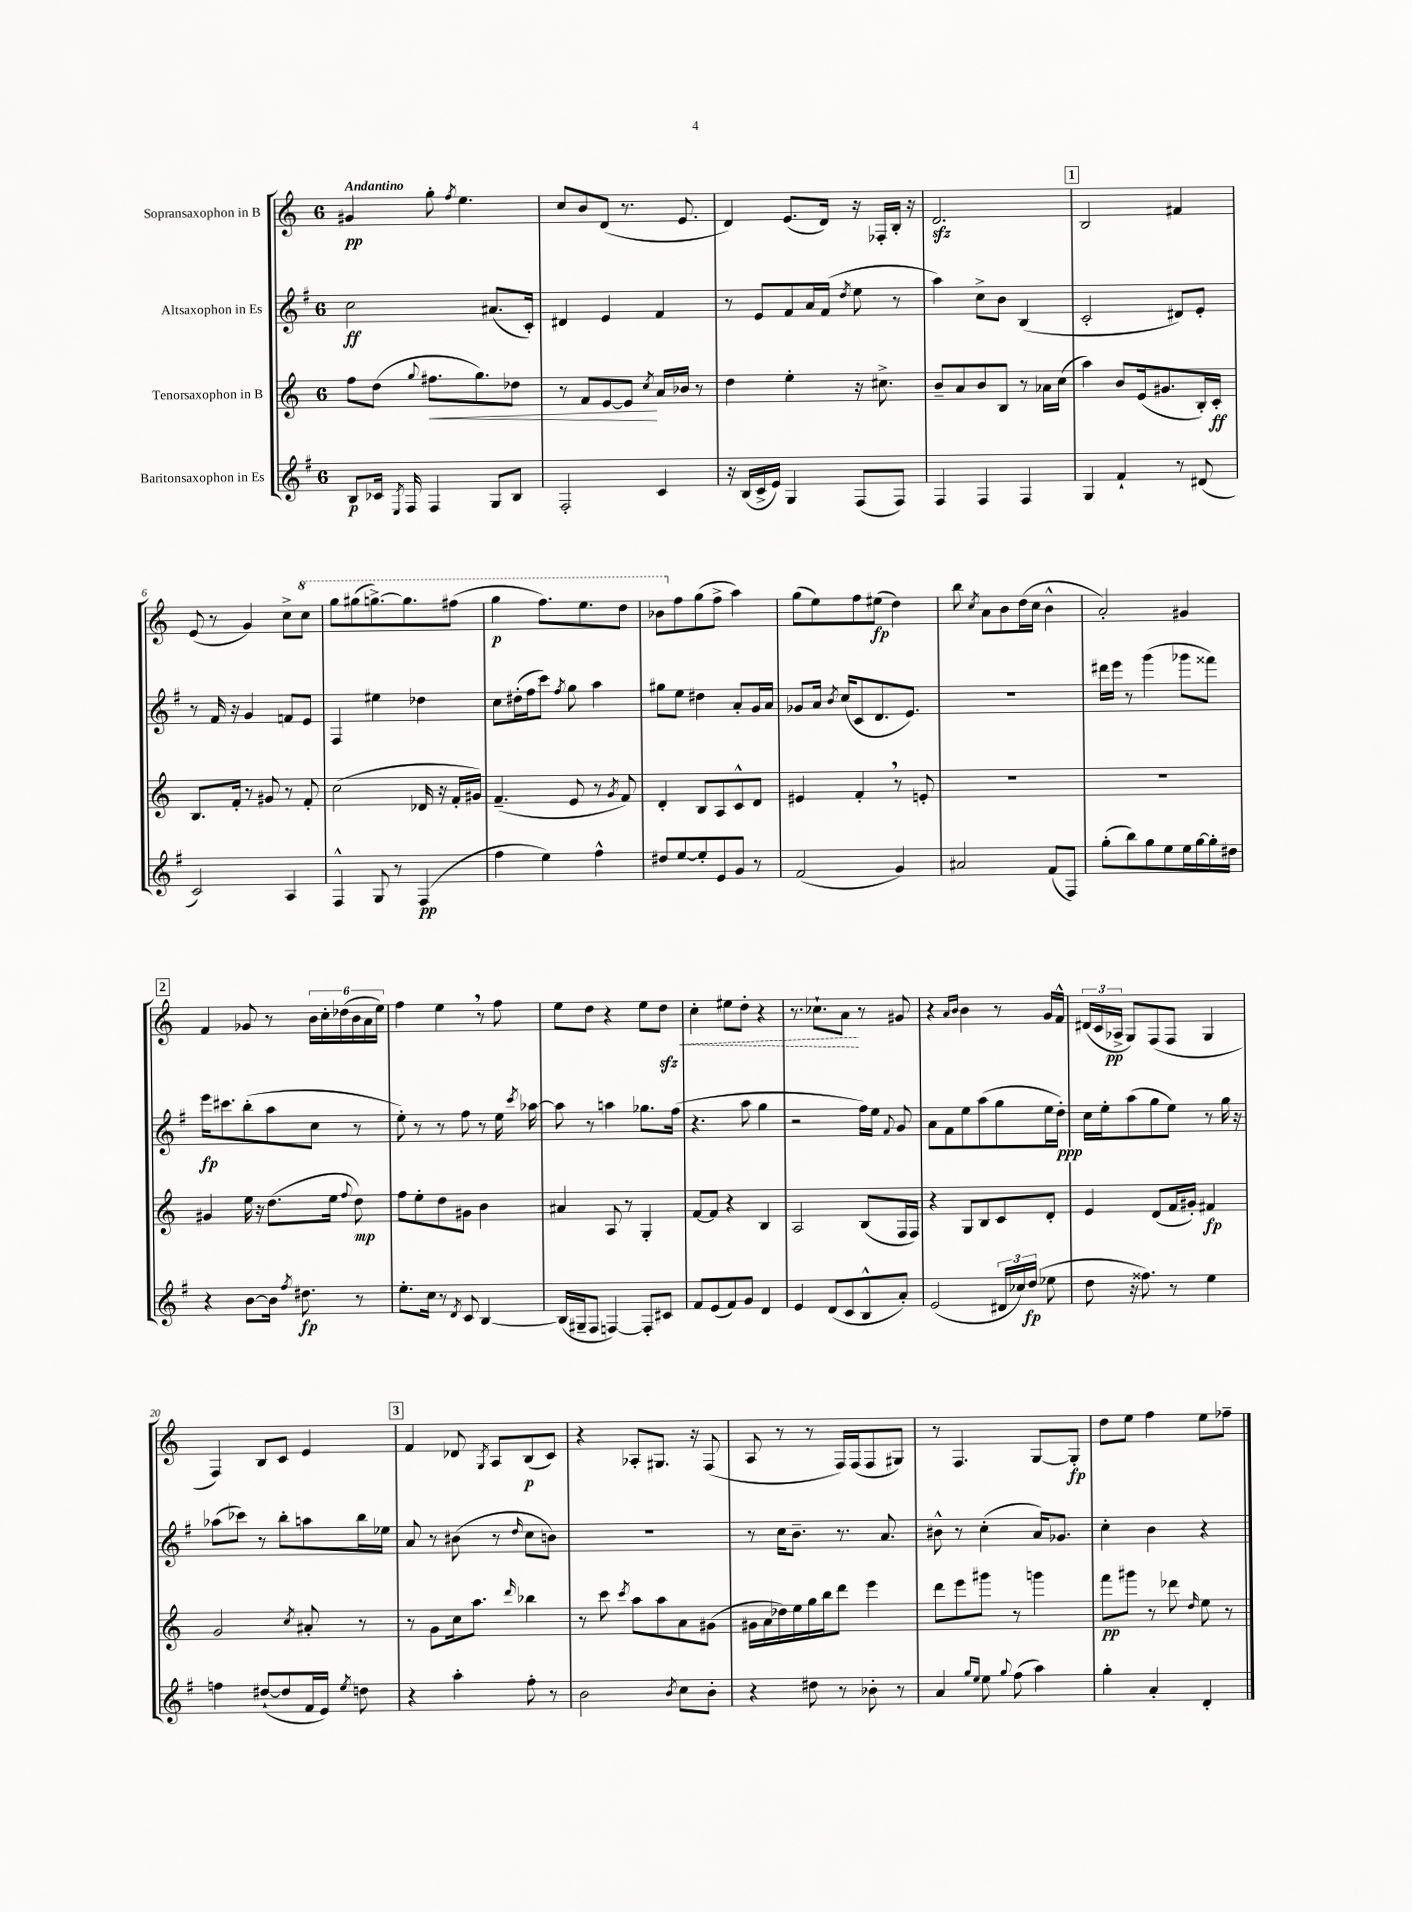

**kern	**kern	**kern	**kern
*staff4	*staff3	*staff2	*staff1
*clefG2	*clefG2	*clefG2	*clefG2
*k[f#]	*k[]	*k[f#]	*k[]
*M6/8	*M6/8	*M6/8	*M6/8
8B	8ff	2cc	4g#
16c-	(8dd	.	.
8qE	.	.	.
16F#	.	.	.
.	8qqgg	.	.
4F#	8.ff#	.	8gg'
.	.	.	8qff
.	.	.	4.ee
.	8.gg)	.	.
8G	.	(8.a#	.
8B	8dd-	.	.
.	.	16c')	.
=	=	=	=
2F#'	8r	4d#	8cc
.	8f	.	8b
.	[8e	4e	(8d
.	8e]	.	8.r
.	8qcc	.	.
4c	16a	4f#	.
.	16b-	.	8.e
.	8r	.	.
=	=	=	=
16r	4dd	8r	4d)
(16B	.	.	.
16c^	.	8e	.
16e)	.	.	.
4G	4ee'	8f#	(8.e
.	.	16a	.
.	.	(16f#	16d)
.	.	8qdd	.
(8F#	16r	8ee	16r
.	8.cc#^	.	16F-'
8F#)	.	8r	16B'
.	.	.	16r
=	=	=	=
4F#	8b~	4aa)	2.d
.	8a	.	.
4F#	8b	8cc^	.
.	8B	8b	.
4F#	8r	(4B	.
.	16a-	.	.
.	(16cc	.	.
=	=	=	=
4G	4aa)	2c'	2B
4f#`	8b	.	.
.	(16e	.	.
.	8.g#	.	.
8r	.	8d#)	4f#
(8d#	16B')	8e'	.
.	16c'	.	.
=	=	=	=
2c)	8.B	8r	(8e
.	.	16f#	8r
.	16f'	16r	.
.	8r	4g	4g)
.	8g#	.	.
4A	8r	8f	8cc^
.	8f'	8e	8ccc
=	=	=	=
4F#^^	(2cc	4F#	8ggg
.	.	.	(8ggg#
8G	.	4ee#	[8.ggg^)
8r	.	.	.
.	.	.	8.ggg]
(4F#	16d-	4dd-	.
.	16r	.	.
.	16f'	.	(8fff#
.	16g#)	.	.
=	=	=	=
4ff#	(4.f~	8cc	4ggg
.	.	(16dd#'	.
.	.	16ff#	.
4ee)	.	8ccc)	8.fff)
.	.	8qff#	.
.	8e	8gg	.
.	.	.	8.eee
4ff#^^	8r	4aa	.
.	8qg	.	.
.	8f)	.	8ddd
=	=	=	=
8dd#	4d'	8gg#	8bb-
[8ee	.	8ee	8ff
8ee']	8B	4dd#	(8gg
8e	8A	.	8ff^
8g	8c^^	8a'	4aa)
8r	8d	16g	.
.	.	16a	.
=	=	=	=
(2f#	4e#	8g-	(8gg
.	.	16a	8ee)
.	.	8qb	.
.	.	(16cc	.
.	4f'	8c	8ff
.	.	8.d	(8ee#
4g)	8r	.	4dd)
.	.	8.e)	.
.	8e'	.	.
=	=	=	=
2a#	2.r	2.r	8bb
.	.	.	8qcc
.	.	.	8a
.	.	.	8b
.	.	.	(16dd
.	.	.	16cc
(8f#	.	.	4b^^
8F#)	.	.	.
=	=	=	=
(8gg'	2.r	16ddd#	2a')
.	.	16eee	.
8bb)	.	8r	.
8gg	.	(4ggg	.
8ee	.	.	.
16ee	.	8ggg-	4g#
[16gg	.	.	.
16gg']	.	8fff##)	.
16dd#	.	.	.
=	=	=	=
4r	4g#	16eee	4f
.	.	8.ccc#	.
[8b	16ee	(8bb'	8g-
.	16r	.	.
16b]	(8.dd	8aa	8r
8qff#	.	.	.
8.dd#	.	.	.
.	.	8cc	24b
.	.	.	24cc'
.	16ee	.	.
.	.	.	(24dd-
.	8qqff	.	.
8r	8dd)	8r	24b
.	.	.	24a
.	.	.	24ee)
=	=	=	=
8.ee'	8ff	8ee')	4ff
.	8ee'	8r	.
16cc	.	.	.
8r	8dd	8r	4ee
8qd	.	.	.
8c	8g#	8ff#	.
[4B	4b	8r	8r
.	.	16ee	8ff
.	.	8qccc	.
.	.	[16aa-	.
=	=	=	=
(16B]	4a#	8aa-]	8ee
16G#~	.	.	.
8F#	.	8r	8dd
[4F)	8A	4aa	4r
.	8r	.	.
8F']	4G'	8.gg-	8ee
8c#	.	.	8dd
.	.	(16ff#	.
=	=	=	=
8f#	[8f	4.r	4cc'
(8e	8f]	.	.
8f#)	4r	.	8ee#
8g	.	8aa	8dd'
4d	4B	4gg	4r
=	=	=	=
4e	2A	2r	8.r
.	.	.	8.cc-`
(8d	.	.	.
8c	.	.	8a
8B^^	(8B	16ff#)	8r
.	.	16ee	.
.	.	8qqf#	.
8a')	16F	8g	8g#
.	16F)	.	.
=	=	=	=
(2e	4r	8a	4r
.	.	8f#	.
.	.	.	16qqa
.	.	.	16qqb
.	8G	8ee	4b
.	8B	(8aa	.
24d#	8c	8gg	8r
24cc-)	.	.	.
(24dd	.	.	.
8ee-	8d'	16ee	16g
.	.	16dd')	16f^^
=	=	=	=
8dd	4e	16cc	(24d#
.	.	.	24c
.	.	16ee'	.
.	.	.	24A-^
16r	.	(8aa	8G)
8.ff##)	.	.	.
.	(8d	8gg	(8F
8r	16f	8ee)	8F
.	16g#')	.	.
4ee	4f#	8r	4G
.	.	16gg	.
.	.	16r	.
=	=	=	=
4ff	2g	(8aa-	4F)
.	.	8ccc-)	.
([8dd#`	.	8r	8B
8dd#]	.	8bb'	8c
.	8qcc	.	.
16f#	8a#'	8aa	4e
16e)	.	.	.
8qee	.	.	.
8dd	8r	16bb	.
.	.	16ee-	.
=	=	=	=
4r	8r	8a	4f
.	8g	8r	.
4aa'	16cc	(8b#	8d-
.	8.aa	.	.
.	.	.	8qG
.	.	8r	8A
.	16qqddd	16qqdd	.
8ff#'	4bb-	8cc	(8B
8r	.	8b)	8c)
=	=	=	=
2b	8r	2.r	4r
.	8ccc	.	.
.	8qccc	.	.
.	8aa	.	8A-'
.	8aa	.	8.G#
8qb	.	.	.
8cc	8a	.	.
.	.	.	16r
8b'	(8g#	.	(8F
=	=	=	=
4r	16g#	8r	8A
.	16a	.	.
.	16dd-)	16cc	8r
.	16ee	8.b~	.
8dd#	16gg	.	8r
.	16bb	.	.
8r	8ddd	8.r	16F)
.	.	.	(16F
8b-'	4eee	.	8F
.	.	8.a	.
8r	.	.	8G#)
=	=	=	=
4a	8ddd	8b#^^	8r
.	8eee	8r	4.F
16qqgg	.	.	.
16qqee	.	.	.
8ee	8ggg#	(4cc'	.
8qqgg	.	.	.
(8ff#	8r	.	.
4aa)	4ggg	16a)	[8G
.	.	8.g-	.
.	.	.	8G']
=	=	=	=
4gg'	8fff	4cc'	8dd
.	8ggg#	.	8ee
4a'	8r	4b	4ff
.	8ddd-	.	.
.	16qqdd	.	.
4d'	8ee	4r	8ee
.	8r	.	8ff-~
==	==	==	==
*-	*-	*-	*-
